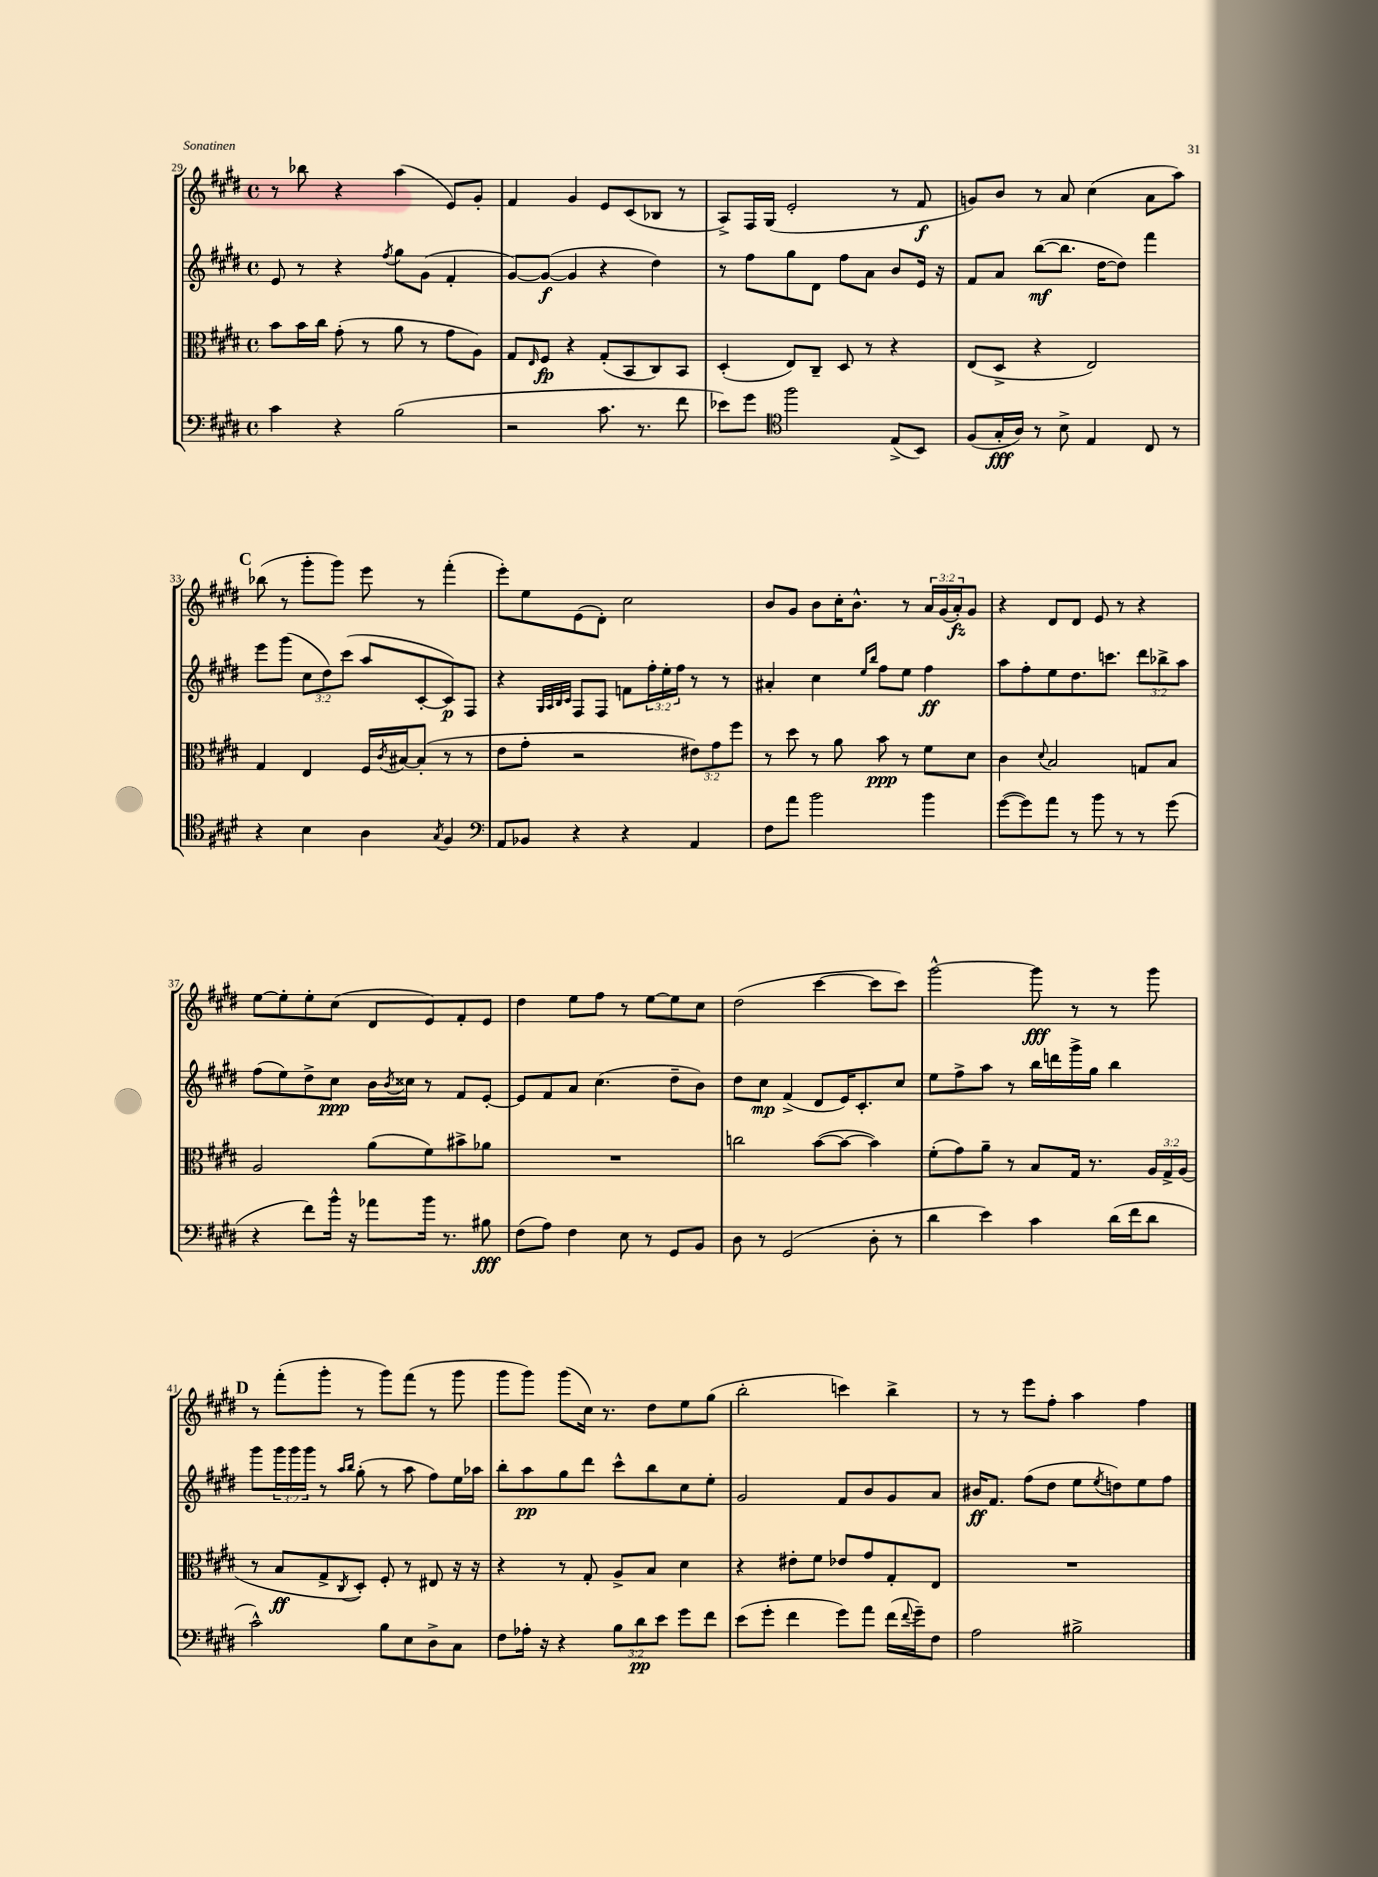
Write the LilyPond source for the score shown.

<<
\new StaffGroup <<
\new Staff = "s0" {
    \clef treble \key e \major \defaultTimeSignature \time 4/4 \override Staff.TupletNumber.text = #tuplet-number::calc-fraction-text
    r8 bes''8 r4 a''4( e'8) gis'8-. |
    fis'4 gis'4 e'8 cis'8( bes8 r8 |
    a8->) fis16 gis16( e'2-. r8 fis'8\f |
    g'8) b'8 r8 a'8 cis''4( a'8 a''8) |
    \mark \markup { \bold "C" } bes''8( r8 gis'''8-. gis'''8) e'''8 r8 fis'''4-.( |
    e'''8-.) e''8 e'8( dis'8-.) cis''2 |
    b'8 gis'8 b'8 cis''16-. b'8.-^ r8 \tuplet 3/2 { a'16 gis'16( a'16-.\fz) } gis'8 |
    r4 dis'8 dis'8 e'8 r8 r4 |
    e''8~ e''8-. e''8-. cis''8( dis'8 e'8) fis'8-. e'8 |
    dis''4 e''8 fis''8 r8 e''8~ e''8 cis''8 |
    dis''2( cis'''4~ cis'''8 cis'''8) |
    gis'''2~-^ gis'''8\fff r8 r8 gis'''8 |
    \mark \markup { \bold "D" } r8 fis'''8-.( gis'''8-. r8 gis'''8) fis'''8( r8 gis'''8 |
    gis'''8 gis'''8) gis'''8( cis''16) r8. dis''8 e''8 gis''8( |
    b''2-. c'''4) b''4-> |
    r8 r8 e'''8 fis''8-. a''4 fis''4 \bar "|." |
}
\new Staff = "s1" {
    \clef treble \key e \major \defaultTimeSignature \time 4/4 \override Staff.TupletNumber.text = #tuplet-number::calc-fraction-text
    e'8 r8 r4 \acciaccatura { fis''8 } gis''8 gis'8( fis'4-. |
    gis'8~) gis'8~\f( gis'4 r4 dis''4) |
    r8 fis''8 gis''8 dis'8 fis''8 a'8 b'8 e'16 r16 |
    fis'8 a'8 b''8~\mf( b''8. dis''16~ dis''8) fis'''4 |
    \mark \markup { \bold "C" } e'''8 gis'''8( \tuplet 3/2 { cis''8 dis''8) cis'''8( } a''8 cis'8~-. cis'8\p) fis8 |
    r4 \grace { gis32 a32 b32 cis'32 } fis8 fis8 f'8 \tuplet 3/2 { fis''16-. e''16-. fis''16 } r8 r8 |
    ais'4-. cis''4 \grace { e''16 b''16 } fis''8 e''8 fis''4\ff |
    a''8 fis''8-. e''8 dis''8. c'''8. \tuplet 3/2 { dis'''8 bes''8-> a''8 } |
    fis''8( e''8) dis''8-> cis''8\ppp b'16 \acciaccatura { b'8 } cisis''16 r8 fis'8 e'8~-. |
    e'8 fis'8 a'8 cis''4.( dis''8-- b'8) |
    dis''8 cis''8\mp fis'4->( dis'8 e'16) cis'8.-. cis''8 |
    e''8 fis''8-> a''8 r8 b''16 d'''16 gis'''16-> gis''16 b''4 |
    \mark \markup { \bold "D" } gis'''8 \tuplet 3/2 { gis'''16 gis'''16 gis'''16 } r8 \grace { a''16 b''16 } gis''8-.( r8 a''8 fis''8) e''16 aes''16 |
    b''8-. a''8\pp gis''8 dis'''8 cis'''8-^ b''8 cis''8 e''8-. |
    gis'2 fis'8 b'8 gis'8 a'8 |
    bis'16\ff fis'8. fis''8( dis''8 e''8 \acciaccatura { e''8 } d''8) e''8 fis''8 \bar "|." |
}
\new Staff = "s2" {
    \clef alto \key e \major \defaultTimeSignature \time 4/4 \override Staff.TupletNumber.text = #tuplet-number::calc-fraction-text
    b'8 b'16 cis''16 gis'8-.( r8 a'8 r8 gis'8 a8) |
    gis8 \grace { e16 } fis8\fp r4 gis8-.( b,8 cis8) b,8 |
    dis4-.( e8) cis8-- dis8 r8 r4 |
    e8( dis8-> r4 e2) |
    \mark \markup { \bold "C" } gis4 e4 fis16 \acciaccatura { cis'8 } bis16~ bis8-.( r8 r8 |
    e'8 gis'8-. r2 \tuplet 3/2 { eis'8) gis'8 fis''8 } |
    r8 dis''8 r8 a'8 b'8\ppp r8 fis'8 dis'8 |
    cis'4 \appoggiatura { dis'8 } b2 g8 b8 |
    a2 a'8( fis'8) bis'8-> aes'8 |
    R1 |
    c''2 b'8~( b'8~ b'4) |
    fis'8-.( gis'8) a'8-- r8 b8 gis16 r8. \tuplet 3/2 { a16 gis16-> a16( } |
    \mark \markup { \bold "D" } r8 b8\ff gis8-> \acciaccatura { cis8 } dis8-.) fis8-. r8 eis8 r16 r16 |
    r4 r8 gis8-. a8-> b8 dis'4 |
    r4 eis'8-. fis'8 ees'8 gis'8 gis8-. e8 |
    R1 \bar "|." |
}
\new Staff = "s3" {
    \clef bass \key e \major \defaultTimeSignature \time 4/4 \override Staff.TupletNumber.text = #tuplet-number::calc-fraction-text
    cis'4 r4 b2( |
    r2 cis'8. r8. fis'8 |
    ees'8) gis'8 \clef tenor fis''2 e8->( b,8) |
    fis8( gis16-.\fff a16) r8 b8-> e4 cis8 r8 |
    \mark \markup { \bold "C" } r4 b4 a4 \acciaccatura { gis8 } fis4 |
    \clef bass a,8 bes,8 r4 r4 a,4 |
    fis8 a'8 b'2 b'4 |
    gis'8~( gis'8) a'8 r8 b'8 r8 r8 gis'8( |
    r4 fis'8) b'16-^ r16 aes'8 b'16 r8. bis8\fff |
    fis8( a8) fis4 e8 r8 gis,8 b,8 |
    dis8 r8 gis,2( dis8-. r8 |
    dis'4 e'4) cis'4 dis'16( fis'16 dis'8 |
    \mark \markup { \bold "D" } cis'2-^) b8 e8 dis8-> cis8 |
    fis8 aes16-. r16 r4 \tuplet 3/2 { b8 dis'8\pp e'8 } gis'8 fis'8 |
    e'8( gis'8-. fis'4 gis'8) a'8 fis'16( \appoggiatura { fis'8 } gis'16--) fis8 |
    a2 bis2-> \bar "|." |
}
>>
>>
\layout { \context { \Score currentBarNumber = #29 } }
